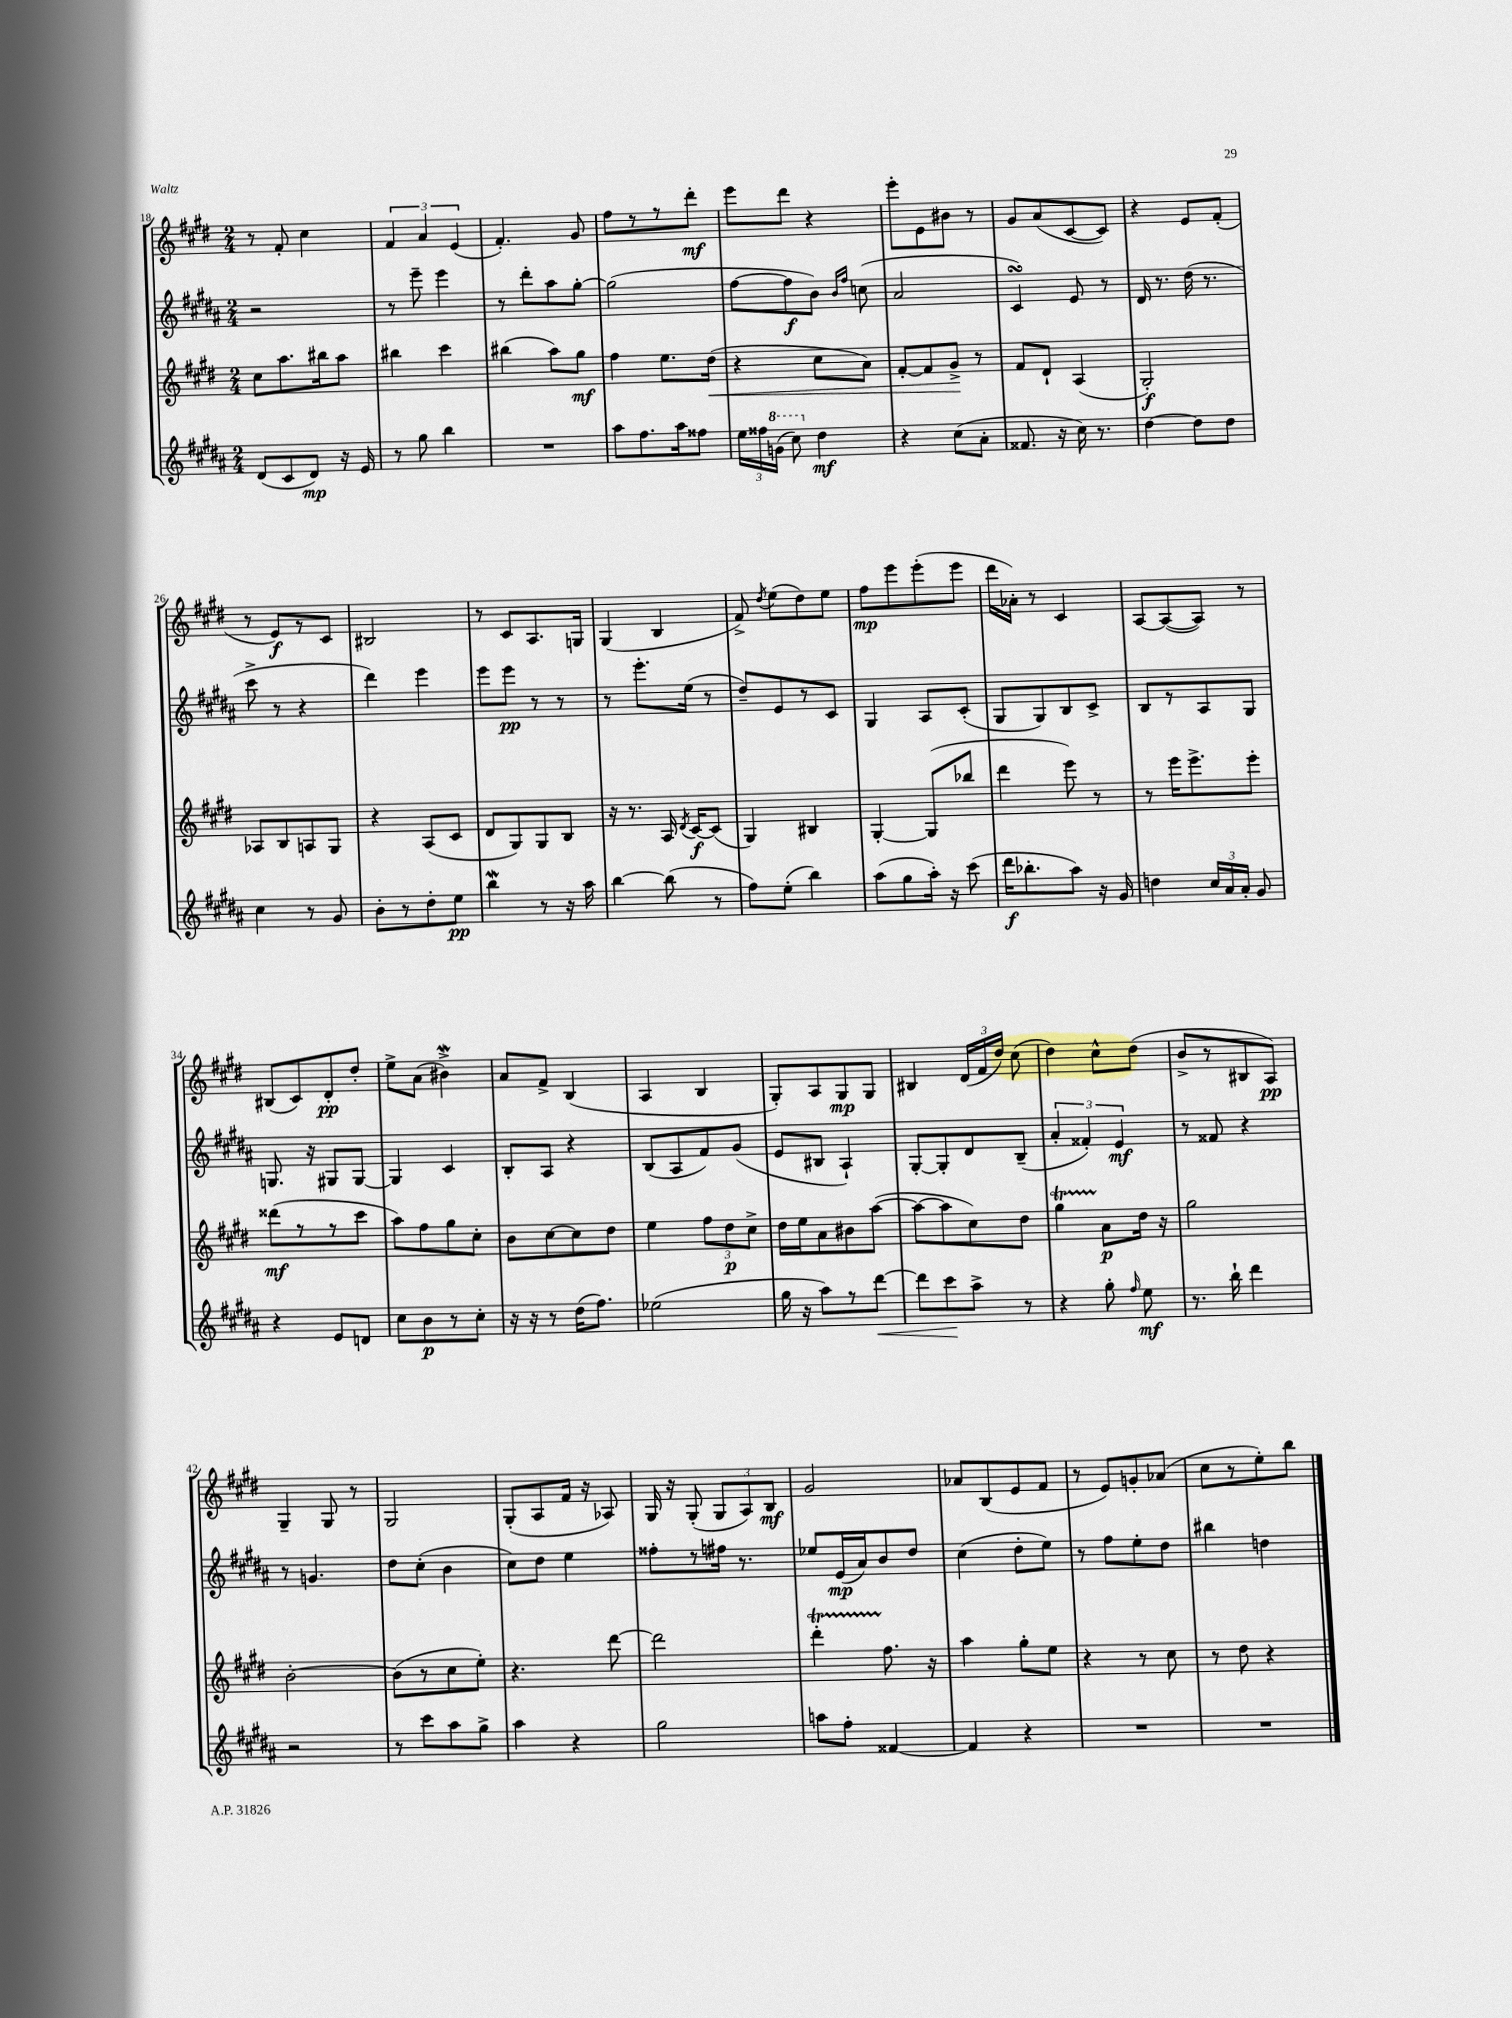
<<
\new StaffGroup <<
\new Staff = "s0" {
    \clef treble \key e \major \numericTimeSignature \time 2/4
    \autoBeamOff r8 fis'8-. cis''4 |
    \tuplet 3/2 { fis'4 a'4 e'4( } |
    fis'4.-.) gis'8 |
    fis''8[ r8 r8 dis'''8]-.\mf |
    e'''8[ dis'''8] r4 |
    e'''8[-. e'8 bis'8] r8 |
    gis'8[ a'8( cis'8~ cis'8]) |
    r4 e'8[ fis'8]-.( |
    r8 e'8[\f) r8 cis'8] |
    bis2 |
    r8 cis'8[ a8. g16] |
    gis4( b4 |
    fis'8->) \acciaccatura { dis''8 } e''8[( dis''8) e''8] |
    fis''8[\mp e'''8 e'''8-.( e'''8] |
    dis'''16[ aes'16]-.) r8 cis'4 |
    a8[~ a8~( a8]) r8 |
    bis8[( cis'8) dis'8-.\pp dis''8]-. |
    e''8[-> a'8]( bis'4->\mordent) |
    a'8[ fis'8]-> b4( |
    a4 b4 |
    gis8[-.) a8 gis8\mp gis8] |
    bis4 \tuplet 3/2 { dis'16[( fis'16 dis''16]) } cis''8( |
    dis''4) cis''8[-^ dis''8]( |
    b'8[-> r8 bis8 a8]\pp) |
    gis4-- gis8 r8 |
    gis2 |
    gis8[-.( a8 fis'16] r16 aes8) |
    gis16 r16 gis8-.( \tuplet 3/2 { gis8[ a8) b8]\mf } |
    gis'2 |
    aes'8[ b8( e'8 fis'8] |
    r8 e'8[) g'8-. aes'8]( |
    cis''8[ r8 e''8-.) b''8] \bar "|." |
}
\new Staff = "s1" {
    \clef treble \key b \major \numericTimeSignature \time 2/4
    \autoBeamOff r2 |
    r8 e'''8-- e'''4 |
    r8 dis'''8[-. ais''8 gis''8]~-. |
    gis''2( |
    fis''8[~ fis''8\f b'8]) \grace { b'16[ fis''16] } c''8( |
    ais'2 |
    cis'4\turn) e'8 r8 |
    dis'16 r8. dis''16( r8. |
    cis'''8-> r8 r4 |
    dis'''4) e'''4 |
    e'''8[ e'''8]\pp r8 r8 |
    r8 e'''8.[-. e''16]( r8 |
    dis''8[--) e'8 r8 cis'8] |
    gis4 ais8[ cis'8]-.( |
    gis8[ gis8) b8 cis'8]-> |
    b8[ r8 ais8 gis8] |
    g8. r16 gis8[ gis8]~ |
    gis4 cis'4 |
    b8[-. ais8] r4 |
    b8[( ais8 fis'8) gis'8]( |
    e'8[ bis8] ais4-!) |
    gis8[~-. gis8-. dis'8 b8]--( |
    \tuplet 3/2 { ais'4-. fisis'4-.) e'4\mf } |
    r8 fisis'8 r4 |
    r8 g'4. |
    dis''8[ cis''8]-.( b'4 |
    cis''8[) dis''8] e''4 |
    fisis''8[-. r8 fis''16] r8. |
    ees''8[ e'16\mp( ais'16) b'8 dis''8] |
    cis''4( dis''8[-. e''8]) |
    r8 fis''8[ e''8-. dis''8] |
    bis''4 d''4 \bar "|." |
}
\new Staff = "s2" {
    \clef treble \key e \major \numericTimeSignature \time 2/4
    \autoBeamOff cis''8[ a''8. bis''16 a''8] |
    bis''4 cis'''4 |
    bis''4( a''8[) gis''8]\mf |
    fis''4 e''8.[ dis''16]\<( |
    r4 cis''8[ a'8]) |
    fis'8[~-. fis'8 gis'8]->\! r8 |
    fis'8[ dis'8]-! a4( |
    gis2-.\f) |
    aes8[ b8 a8 gis8] |
    r4 a8[( cis'8] |
    dis'8[ gis8) gis8 b8] |
    r16 r8. a16 \acciaccatura { dis'8 } cis'16[~\f cis'8]( |
    gis4) bis4 |
    gis4~-. gis8[( bes''8] |
    dis'''4 e'''8) r8 |
    r8 e'''16[ e'''8.-> e'''8]-. |
    disis'''8[\mf( r8 r8 cis'''8] |
    a''8[) fis''8 gis''8 cis''8]-. |
    b'8[ cis''8~ cis''8 dis''8] |
    e''4 \tuplet 3/2 { fis''8[ dis''8\p cis''8]-> } |
    dis''16[ e''16 a'8 bis'8 a''8]~( |
    a''8[~ a''8 cis''8) dis''8] |
    gis''4\startTrillSpan a'8[\stopTrillSpan\p dis''16] r16 |
    gis''2 |
    b'2~-. |
    b'8[( r8 cis''8 e''8]-.) |
    r4. dis'''8~ |
    dis'''2 |
    dis'''4-.\startTrillSpan fis''8.\stopTrillSpan r16 |
    a''4 gis''8[-. e''8] |
    r4 r8 cis''8 |
    r8 dis''8 r4 \bar "|." |
}
\new Staff = "s3" {
    \clef treble \key b \major \numericTimeSignature \time 2/4
    \autoBeamOff dis'8[( cis'8 dis'8]\mp) r16 e'16 |
    r8 gis''8 b''4 |
    R2 |
    ais''8[ fis''8. ais''16 fisis''8] |
    \tuplet 3/2 { e''16[ fisis''16 \ottava #1 g''16]( } cis'''8) \ottava #0 dis''4\mf |
    r4 cis''8[( ais'8]-. |
    fisis'8. r16 cis''16) r8. |
    dis''4~ dis''8[ dis''8] |
    cis''4 r8 gis'8 |
    b'8[-. r8 dis''8-. e''8]\pp |
    b''4\mordent r8 r16 ais''16 |
    b''4~ b''8( r8 |
    fis''8[) e''8]-.( b''4) |
    ais''8[( gis''8 ais''16]-.) r16 cis'''8( |
    dis'''16[\f bes''8.-. ais''8]) r16 gis'16 |
    d''4 \tuplet 3/2 { cis''16[ ais'16 ais'16]-. } gis'8 |
    r4 e'8[ d'8] |
    cis''8[ b'8\p r8 cis''8]-. |
    r16 r16 r8 dis''16[( fis''8.]) |
    ees''2( |
    gis''16 r16 ais''8[) r8 dis'''8]~\< |
    dis'''8[ cis'''8\! ais''8]-> r8 |
    r4 gis''8-. \grace { fis''16 } e''8\mf |
    r8. b''16-! dis'''4 |
    r2 |
    r8 cis'''8[ ais''8 gis''8]-> |
    ais''4 r4 |
    gis''2 |
    a''8[ fis''8]-. fisis'4~ |
    fisis'4 r4 |
    R2 |
    R2 \bar "|." |
}
>>
>>
\layout { \context { \Score currentBarNumber = #18 } }
